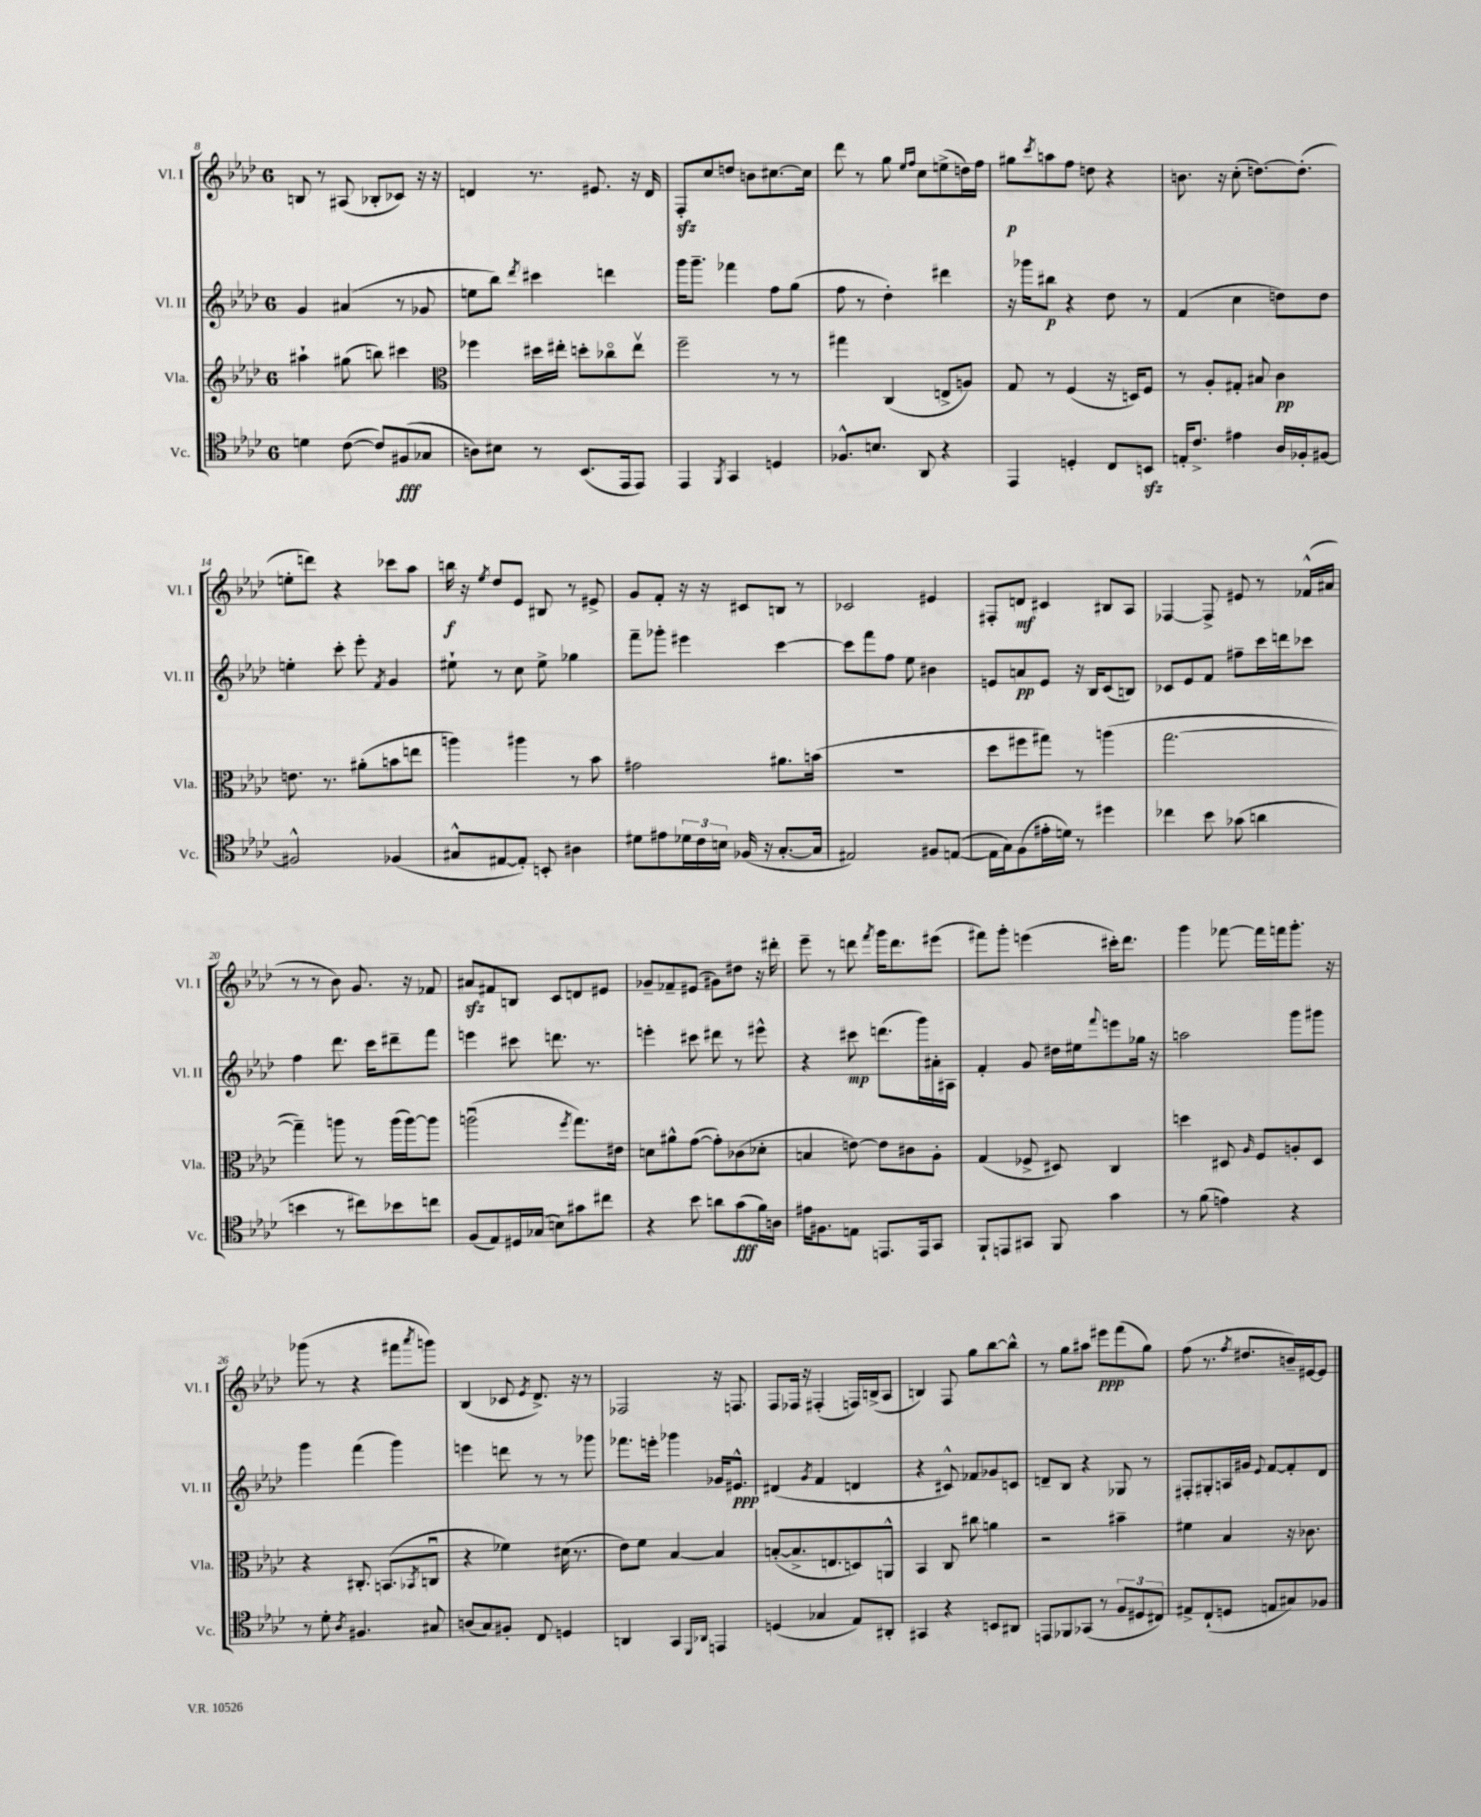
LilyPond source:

<<
\new StaffGroup <<
\new Staff = "s0" \with { instrumentName = "Vl. I" shortInstrumentName = "Vl. I" } {
    \clef treble \key aes \major \once \override Staff.TimeSignature.style = #'single-digit \time 6/8
    b8 r8 ais8( bes8-. ces'8) r16 r16 |
    d'4 r8. eis'8. r16 d'16 |
    f8-.\sfz c''8 d''8 b'8 cis''8.~ cis''16 |
    des'''8 r8 g''8 \grace { ees''16 f''16 } c''8 e''8->( d''16) f''16 |
    gis''8\p \acciaccatura { c'''8 } a''8 f''8 d''8 r4 |
    b'8. r16 c''8-.( d''8.~) d''8.-.( |
    e''8-. d'''8) r4 ces'''8 aes''8 |
    b''16\f r16 \acciaccatura { ees''8 } des''8 ees'8 bis8 r8 eis'8-> |
    g'8 f'8-. r16 r16 cis'8 b8 r8 |
    ces'2 eis'4 |
    fis8-. d'8\mf cis'4 bis8 aes8 |
    fes4~ fes8-> eis'8 r8 fes'16-^( ais'16 |
    r8 r8 bes'8) g'8. r16 fes'8 |
    ais'8\sfz fis'8 b8 c'8 d'8 eis'8 |
    ges'8-- fes'8-- eis'8( gis'8) dis''8 r16 dis'''16-. |
    ees'''8-- r8 d'''8 \acciaccatura { f'''8 } g'''16 d'''8. eis'''8( |
    fis'''8) g'''8-. e'''4( cis'''16-.) des'''8. |
    g'''4 fes'''8~ fes'''16 f'''16 g'''8.-. r16 |
    ges'''8( r8 r4 fis'''8 \acciaccatura { aes'''8 } g'''8) |
    bes4( ces'8 \acciaccatura { ees'8 } des'8.->) r16 r8 |
    fes2 r16 f8. |
    f8 fes16 r16 fis4-.( f16) b16->( aes8 |
    b4) f8 g''8 bes''8~ bes''8-^ |
    r8 g''8 ais''8 eis'''8\ppp f'''8( g''8) |
    f''8( r8. \acciaccatura { f''8 } dis''8. b'16--) eis'16~ eis'8 \bar "|." |
}
\new Staff = "s1" \with { instrumentName = "Vl. II" shortInstrumentName = "Vl. II" } {
    \clef treble \key aes \major \once \override Staff.TimeSignature.style = #'single-digit \time 6/8
    g'4 ais'4( r8 ges'8 |
    e''8 bes''8) \acciaccatura { des'''8 } cis'''4 d'''4 |
    g'''16 g'''8.-- fes'''4 f''8 g''8( |
    f''8 r8 des''4-.) dis'''4 |
    r16 ges'''16 bis''8\p r4 des''8 r8 |
    f'4( c''4 d''8) d''8 |
    e''4-. c'''8-. ees'''8-. \acciaccatura { f'8 } g'4 |
    eis''8-! r8 c''8 eis''8-> ges''4 |
    f'''8-- ges'''8-. eis'''4 c'''4~ |
    c'''8 f'''8 f''8 ees''8 bis'4 |
    e'8 a'8\pp e'8 r16 bes16 c'8( b8) |
    ces'8 ees'8 f'8 fis''8-- c'''16 d'''16 ces'''8 |
    f''4 des'''8. c'''16 dis'''8-- f'''8 |
    e'''4 cis'''8 d'''8. r8. |
    e'''4-. cis'''8 dis'''8 r8 eis'''8-^ |
    r4 cis'''8\mp d'''8.( g'''16) ais'16-. ais16 |
    f'4-. g'8 dis''16 eis''16 \appoggiatura { f'''8 } e'''8 ges''16 r16 |
    a''2 g'''8 gis'''8 |
    g'''4 f'''4( g'''4) |
    e'''4 d'''8 r8 r8 ges'''8 |
    fes'''8. e'''16-. ges'''4 ges'16 eis'8.-^\ppp |
    dis'4( \acciaccatura { g'8 } f'4 d'4 |
    r4 cis'8-^) fes'8 ges'8 c'8 |
    d'8-- bes8 r4 ges8 r8 |
    fis8-. gis8-. a16 gis'16 \appoggiatura { ees'8 } f'8~ f'8-. des'8 \bar "|." |
}
\new Staff = "s2" \with { instrumentName = "Vla." shortInstrumentName = "Vla." } {
    \clef treble \key aes \major \once \override Staff.TimeSignature.style = #'single-digit \time 6/8
    ais''4-! gis''8( b''8) cis'''4 |
    \clef alto fes''4 dis''16 eis''16-. d''8-. ces''8\flageolet eis''8\upbow |
    f''2-- r8 r8 |
    gis''4 c4( e8-> a8) |
    g8 r8 f4( r16 d16) f8 |
    r8 aes8-. gis8-. bis8 c'4\pp |
    e'8. r8. ais'8-.( b'8 e''8 |
    a''4) ais''4 r8 bes'8 |
    gis'2 ais'8. b'16( |
    R2. |
    des''8 fis''8 gis''8) r8 a''4( |
    g''2.~ |
    g''4--) a''8 r8 a''16( a''16~) a''8 |
    a''2\downbow( \acciaccatura { f''8 } g''8.) eis'16 |
    d'8 ais'8-^ g'8~( g'8-.) ces'8( des'8-. |
    b4 e'8~) e'8 cis'8 aes8-. |
    g4( fes8-> dis8) c4 |
    d''4 dis8 \grace { aes16 } f8 a8-. dis8 |
    r4 cis8.-. b,8.( \acciaccatura { bes,8 } c8\downbow |
    r4 fes'4) dis'16( r8. |
    ees'8) f'8 bes4~ bes4 |
    b8~-.( b8.-> e8. d8) a,8-^ |
    bes,4 c8 cis''8 a'4 |
    r2 bis'4-- |
    fis'4 bes4 r16 ces'8. \bar "|." |
}
\new Staff = "s3" \with { instrumentName = "Vc." shortInstrumentName = "Vc." } {
    \clef tenor \key aes \major \once \override Staff.TimeSignature.style = #'single-digit \time 6/8
    d'4 c'8~( c'8) fis8\fff( ges8 |
    a8) bis8 r8 bes,8.( ees,16 ees,8) |
    ees,4 \acciaccatura { f,8 } g,4 d4 |
    fes8.-^ b8. aes,8 r4 |
    ees,4 d4-. c8 b,8\sfz |
    e16-. c'8.-> eis'4 aes16 fes16-. fis8~ |
    fis2-^ fes4( |
    gis8-^ eis8~ eis8-.) b,8-. ais4 |
    dis'8 eis'8 \tuplet 3/2 { des'16 c'16 b16 } fes16( r16 g8.~-. g16 |
    eis2) fis8 e8~( |
    e16 g16) f8( eis'16-. d'16) r8 dis''4 |
    ces''4 bes'8 ges'8( a'4 |
    b'4 r8 cis''8) bes'8 c''8 |
    f8( ees8) dis16 ges16( b8) gis'8 cis''8 |
    r4 bes'8 a'8 g'8\fff( f'16) a16 |
    eis'16 fis8. e8 e,8. e,16 g,8 |
    f,8-! e,8 gis,8 f,8 g'4 |
    r8 f'8( e'4) r4 |
    r8 des'8-. \acciaccatura { aes8 } fis4. gis8 |
    a8( g8) fis8-. c8 d4 |
    a,4 g,4 \grace { des,16 aes,16 } e,4 |
    d4( ges4 ees8) ais,8-. |
    gis,4 r4 b,8 ais,8 |
    e,8 fes,8 ges,8( r8 \tuplet 3/2 { f8 dis8 cis8) } |
    eis8-> c8-!( d8 e8 gis8) fes8 \bar "|." |
}
>>
>>
\layout { \context { \Score currentBarNumber = #8 } }
